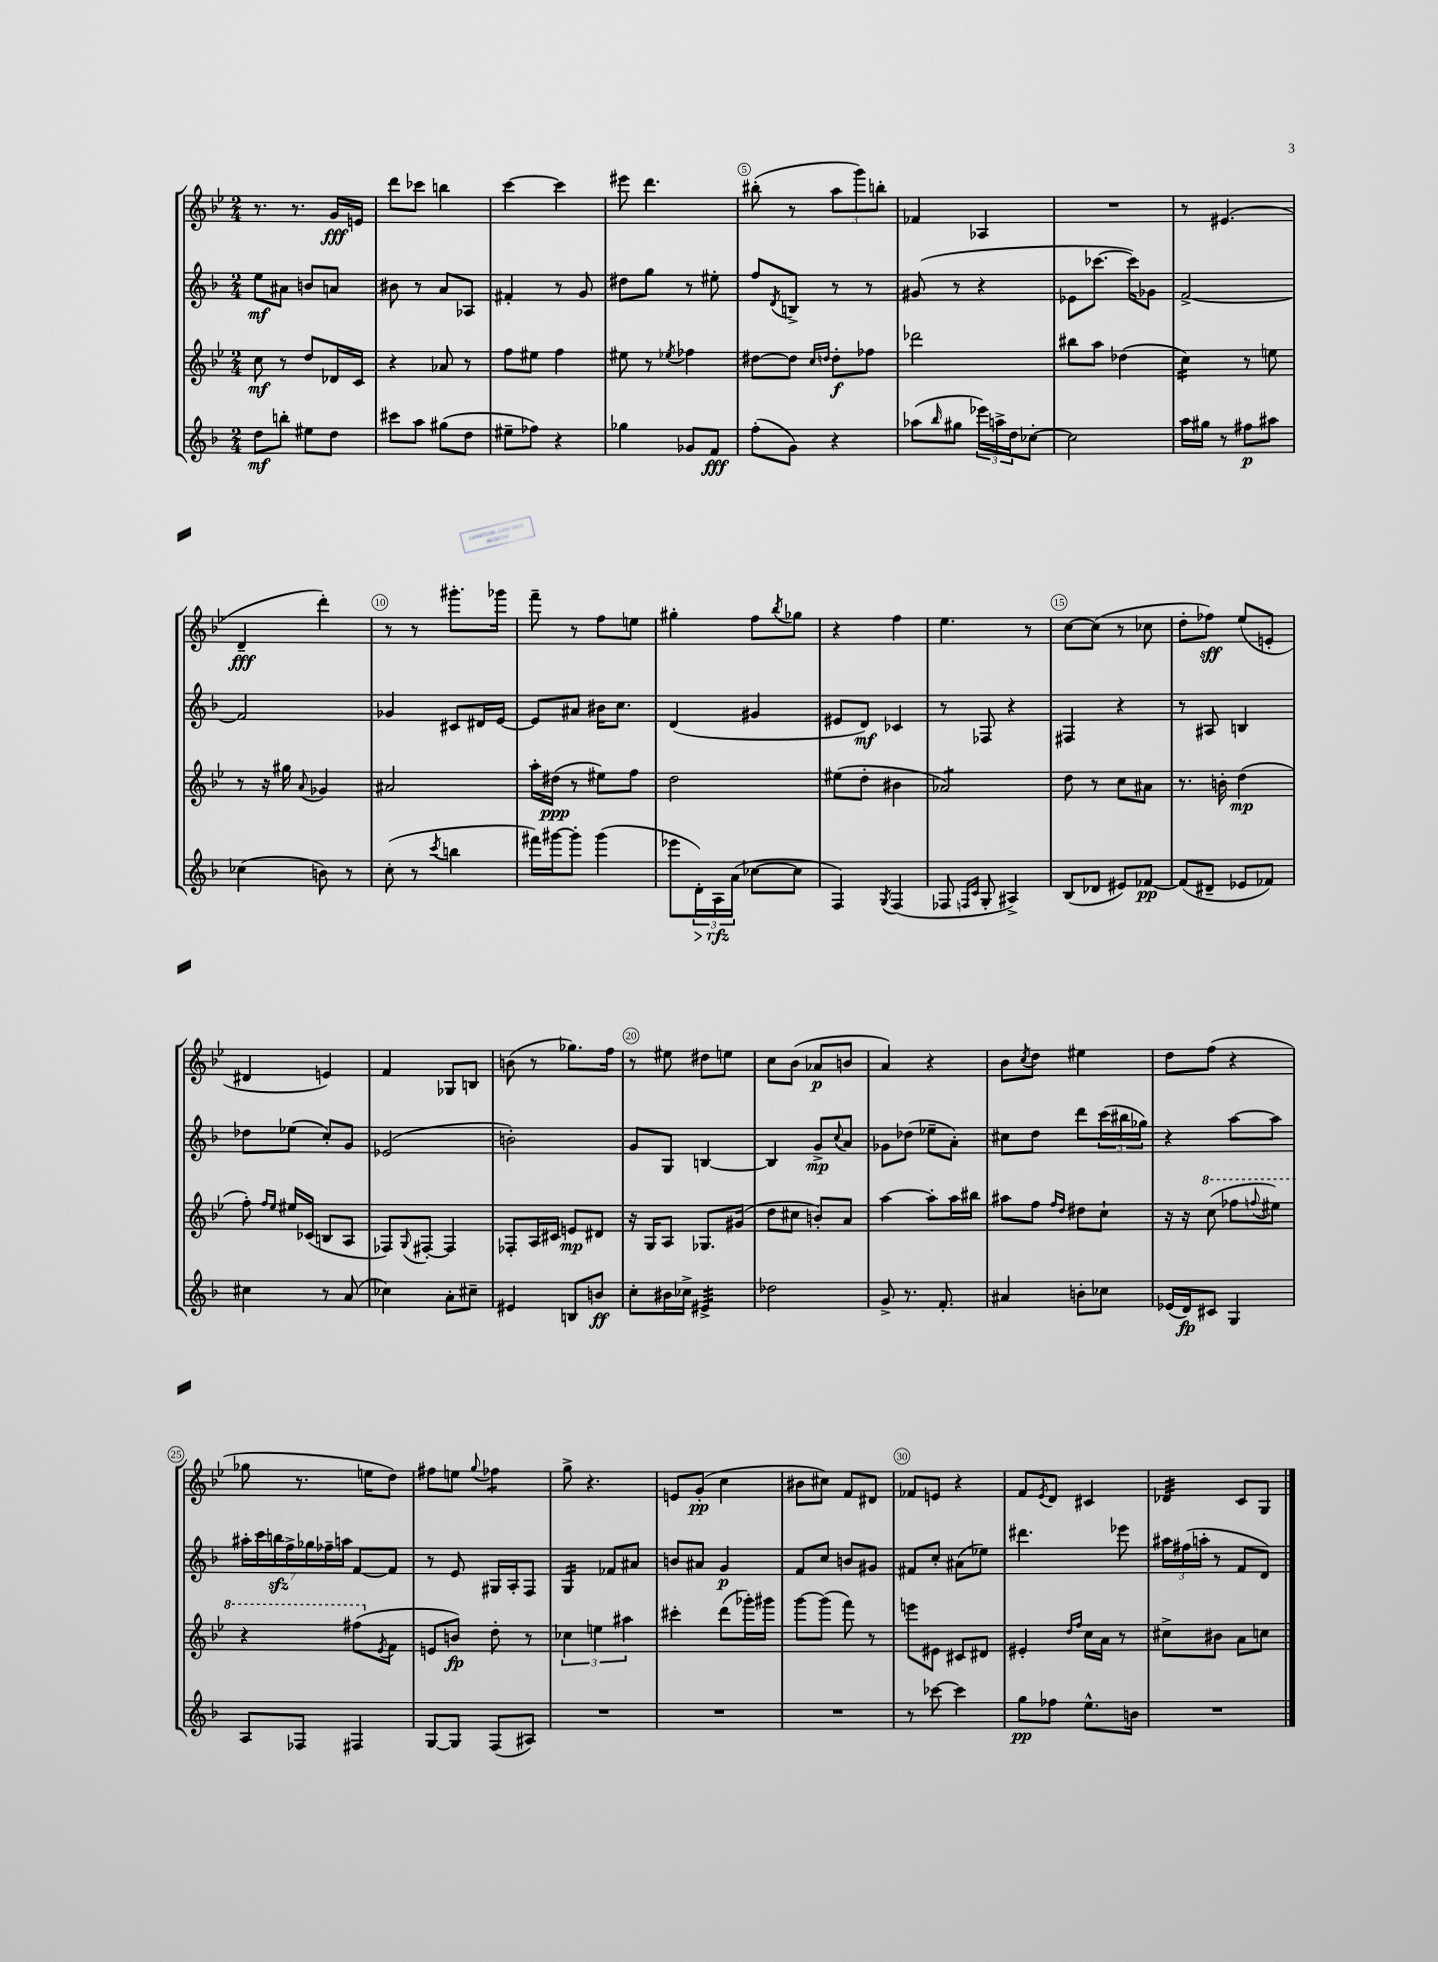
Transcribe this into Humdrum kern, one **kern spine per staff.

**kern	**kern	**kern	**kern
*staff4	*staff3	*staff2	*staff1
*clefG2	*clefG2	*clefG2	*clefG2
*k[b-]	*k[b-e-]	*k[b-]	*k[b-e-]
*M2/4	*M2/4	*M2/4	*M2/4
8dd\L	8cc\	8ee\L	8.r
8bb'\J	8r	8a#\J	.
.	.	.	8.r
8ee#\L	8dd/L	8b/L	.
8dd\J	16d-/L	8a/J	16g/LL
.	16c/JJ	.	16e/JJ
=	=	=	=
8ccc#\L	4r	8b#\	8ddd\L
8aa\J	.	8r	8ccc-\J
(8gg#\L	8a-/	8a/L	4bb\
8dd\J	8r	8A-/J	.
=	=	=	=
8ee#~\L	8ff\L	4f#'/	[4ccc\
8ff-\J)	8ee#\J	.	.
4r	4ff\	8r	4ccc\]
.	.	8g/	.
=	=	=	=
4gg-\	8ee#\	8dd#\L	8eee#\
.	8r	8gg\J	4.ddd\
.	8qee-/	.	.
8g-/L	4ff-\	8r	.
8f/J	.	8ee#'\	.
=	=	=	=
(8ff'\L	[8dd#\L	8ff/L	(8bb#'\
.	.	8qd/	.
8g\J)	8dd#\]J	8B^/J	8r
.	16qqcc/LL	.	.
.	16qqdd/JJ	.	.
4r	8dd'\L	8r	12aa\L
.	.	.	12ggg\)
.	8ff-\J	8r	.
.	.	.	12bb'\J
=	=	=	=
(8aa-\L	2ddd-\	(8g#/	4f-/
16qqbb-/	.	.	.
8gg#\J	.	8r	.
24eee-\LL)	.	4r	4A-/
24aa^\	.	.	.
24dd\J	.	.	.
[8cc-'\J	.	.	.
=	=	=	=
2cc-\]	8bb#\L	8e-\L	2r
.	8aa\J	[8.ccc-\J	.
.	(4dd-\	.	.
.	.	16ccc-\]LK)	.
.	.	8g-\J	.
=	=	=	=
16aa\LL	4cc\)	[2f^/	8r
16gg#\JJ	.	.	.
8r	.	.	(4.e#/
8ff#\L	8r	.	.
8aa#\J	8ee\	.	.
=	=	=	=
(4cc-\	8r	2f/]	4d~/
.	16r	.	.
.	16gg#\	.	.
.	8qqa/	.	.
8b\)	4g-/	.	4ddd'\)
8r	.	.	.
=	=	=	=
(8cc'\	2a#/	4g-/	8r
8r	.	.	8r
8qccc/	.	.	.
4bb\	.	8c#/L	8.ggg#'\L
.	.	16d#/L	.
.	.	[16e/JJ	16ggg-\Jk
=	=	=	=
16fff#\LL)	16aa'\LL	8e/]L	8fff~\
[16ggg#\J	(16dd#\JJ	.	.
8ggg#'\]J	8r	8a#/J	8r
(4ggg#\	8ee#\L)	16b#\LK	8ff\L
.	.	8.cc\J	.
.	8ff\J	.	8ee\J
=	=	=	=
8eee-\L	2dd\	(4d/	4gg#'\
24d'\L)	.	.	.
24A\	.	.	.
(24a\JJ	.	.	.
[8cc-\L	.	4g#/	8ff\L
.	.	.	8qbb-/
8cc-\]J	.	.	8gg-\J
=	=	=	=
4F/)	(8ee#\L	8e#/L	4r
.	8dd'\J	8d/J)	.
8qG/	.	.	.
(4F/	4b#\	4c-/	4ff\
=	=	=	=
8F-/	2a-/)	8r	4.ee-\
16qqF/LL	.	.	.
16qqc/JJ	.	.	.
8G'/	.	8F-/	.
4A#^/)	.	4r	.
.	.	.	8r
=	=	=	=
(8B-/L	8dd\	4F#/	[8cc\L
8d-/J	8r	.	(8cc\]J
8e#/L)	8cc\L	4r	8r
[8f-/J	8a#\J	.	8cc-\
=	=	=	=
(8f-/]L	8.r	8r	8dd'\L
8d#~/J	.	8A#/	8ff-\J)
.	16b'\	.	.
8e-/L	(4dd\	4B/	(8ee-/L
8f-/J)	.	.	8e'/J
=	=	=	=
4cc#\	8ff'\)	8dd-\L	4d#/
.	16qqff/LL	.	.
.	16qqee-/JJ	.	.
.	16ee#/LL	(8ee-\J	.
.	(16c-/JJ	.	.
8r	8B/L	8cc'/L)	4e/)
(8a/	8A/J	8g/J	.
=	=	=	=
4cc-\)	8F-/L)	(2e-/	4f/
.	8qqG/	.	.
.	[8F#'/J	.	.
8a'\L	4F#/]	.	8G-/L
8cc#~\J	.	.	8B/J
=	=	=	=
4e#/	8F-'/L	2b'\)	(8b\
.	16A/L	.	8r
.	16c#/JJ	.	.
8B/L	8e/L	.	8.gg-\L)
8b/J	8d#/J	.	.
.	.	.	16ff\Jk
=	=	=	=
8cc'\L	16r	8g/L	8r
.	16G/LK	.	.
16b#\L	8A/J	8G/J	8ee#\
16cc-^\JJ	.	.	.
4e#^/	8.G-/L	[4B/	8dd#\L
.	.	.	8ee\J
.	(16g#/Jk	.	.
=	=	=	=
2dd-\	8dd\L	4B/]	8cc\L
.	8cc#\J	.	(8b-\J
.	8b'/L)	8g^/L	8a-/L
.	.	8qqcc/	.
.	8a/J	8a/J	8b/J
=	=	=	=
8g^/	[4aa\	8g-\L	4a/)
8.r	.	(8dd-\J	.
.	8aa'\]L	8ee-~\L	4r
8.f'/	.	.	.
.	16aa\L	8a'\J)	.
.	16bb#\JJ	.	.
=	=	=	=
4a#/	8aa#\L	8cc#\L	8b-\L
.	.	.	8qcc/
.	8ff\J	8dd\J	8dd\J
.	16qqff/LL	.	.
.	16qqdd/JJ	.	.
8b'\L	8dd#\L	8ddd\L	4ee#\
8cc-\J	8cc`\J	(24ccc\L	.
.	.	24bb#\	.
.	.	24gg-\JJ)	.
=	=	=	=
(16e-/LL	16r	4r	8dd\L
16d/J)	16r	.	.
8c#/J	(8ccc\	.	(8ff\J
4G/	8fff-\L	[8aa\L	4r
.	8qqfff/	.	.
.	8eee#\J)	8aa\]J	.
=	=	=	=
8A/L	4r	28aa#'\LL	8gg-\
.	.	28ccc\	.
.	.	28bb\	.
.	.	28ff^\	.
8F-/J	.	.	8.r
.	.	28gg-\	.
.	.	28ff-~\	.
.	.	28aa\JJ	.
4F#/	(8fff#\L	[8f/L	.
.	.	.	16ee\LK
.	8qe-/	.	.
.	8f\J	8f/]J	8dd\J)
=	=	=	=
[8G/L	8e/L	8r	8ff#\L
8G/]J	8b/J)	8e/	8ee\J
.	.	.	8qqgg/
(8F/L	8dd'\	16G#/LL	4ff-\
.	.	16A'/J	.
8A#/J)	8r	8F/J	.
=	=	=	=
2r	6cc-\	4G/	8gg^\
.	.	.	4.r
.	6ee\	.	.
.	.	8f-/L	.
.	6aa#\	.	.
.	.	8a#/J	.
=	=	=	=
2r	4ccc#'\	8b/L	8e/L
.	.	8a#/J	(8g'/J
.	(8ddd\L	4g/	4cc\
.	16ggg-'\L)	.	.
.	16ggg#\JJ	.	.
=	=	=	=
2r	[8ggg\L	8f/L	8b#\L
.	(8ggg\]J	8cc/J	8cc#\J)
.	8fff\)	8b/L	8f/L
.	8r	8g#/J	8d#/J
=	=	=	=
8r	8eee\L	8f#/L	8f-/L
[8ccc-\	8e#\J	8cc'/J	8e/J
4ccc-\]	8c#/L	(8a#\L	4r
.	8d#/J	8ee-\J)	.
=	=	=	=
8gg\L	4e#'/	4.ddd#\	8f/L
.	.	.	8qe-/
8ff-\J	.	.	8d/J
.	16qqdd/LL	.	.
.	16qqff/JJ	.	.
8.ee^^\L	16cc\LL	.	4c#/
.	16a\JJ	.	.
.	8r	8eee-\	.
16b\Jk	.	.	.
=	=	=	=
2r	8cc#^\L	24aa#\LL	4d-/
.	.	(24ff#\	.
.	.	24aa'\JJ	.
.	8b#\J	8r	.
.	8a\L	8f/L	8c/L
.	8cc\J	8d/J)	8G/J
==	==	==	==
*-	*-	*-	*-
